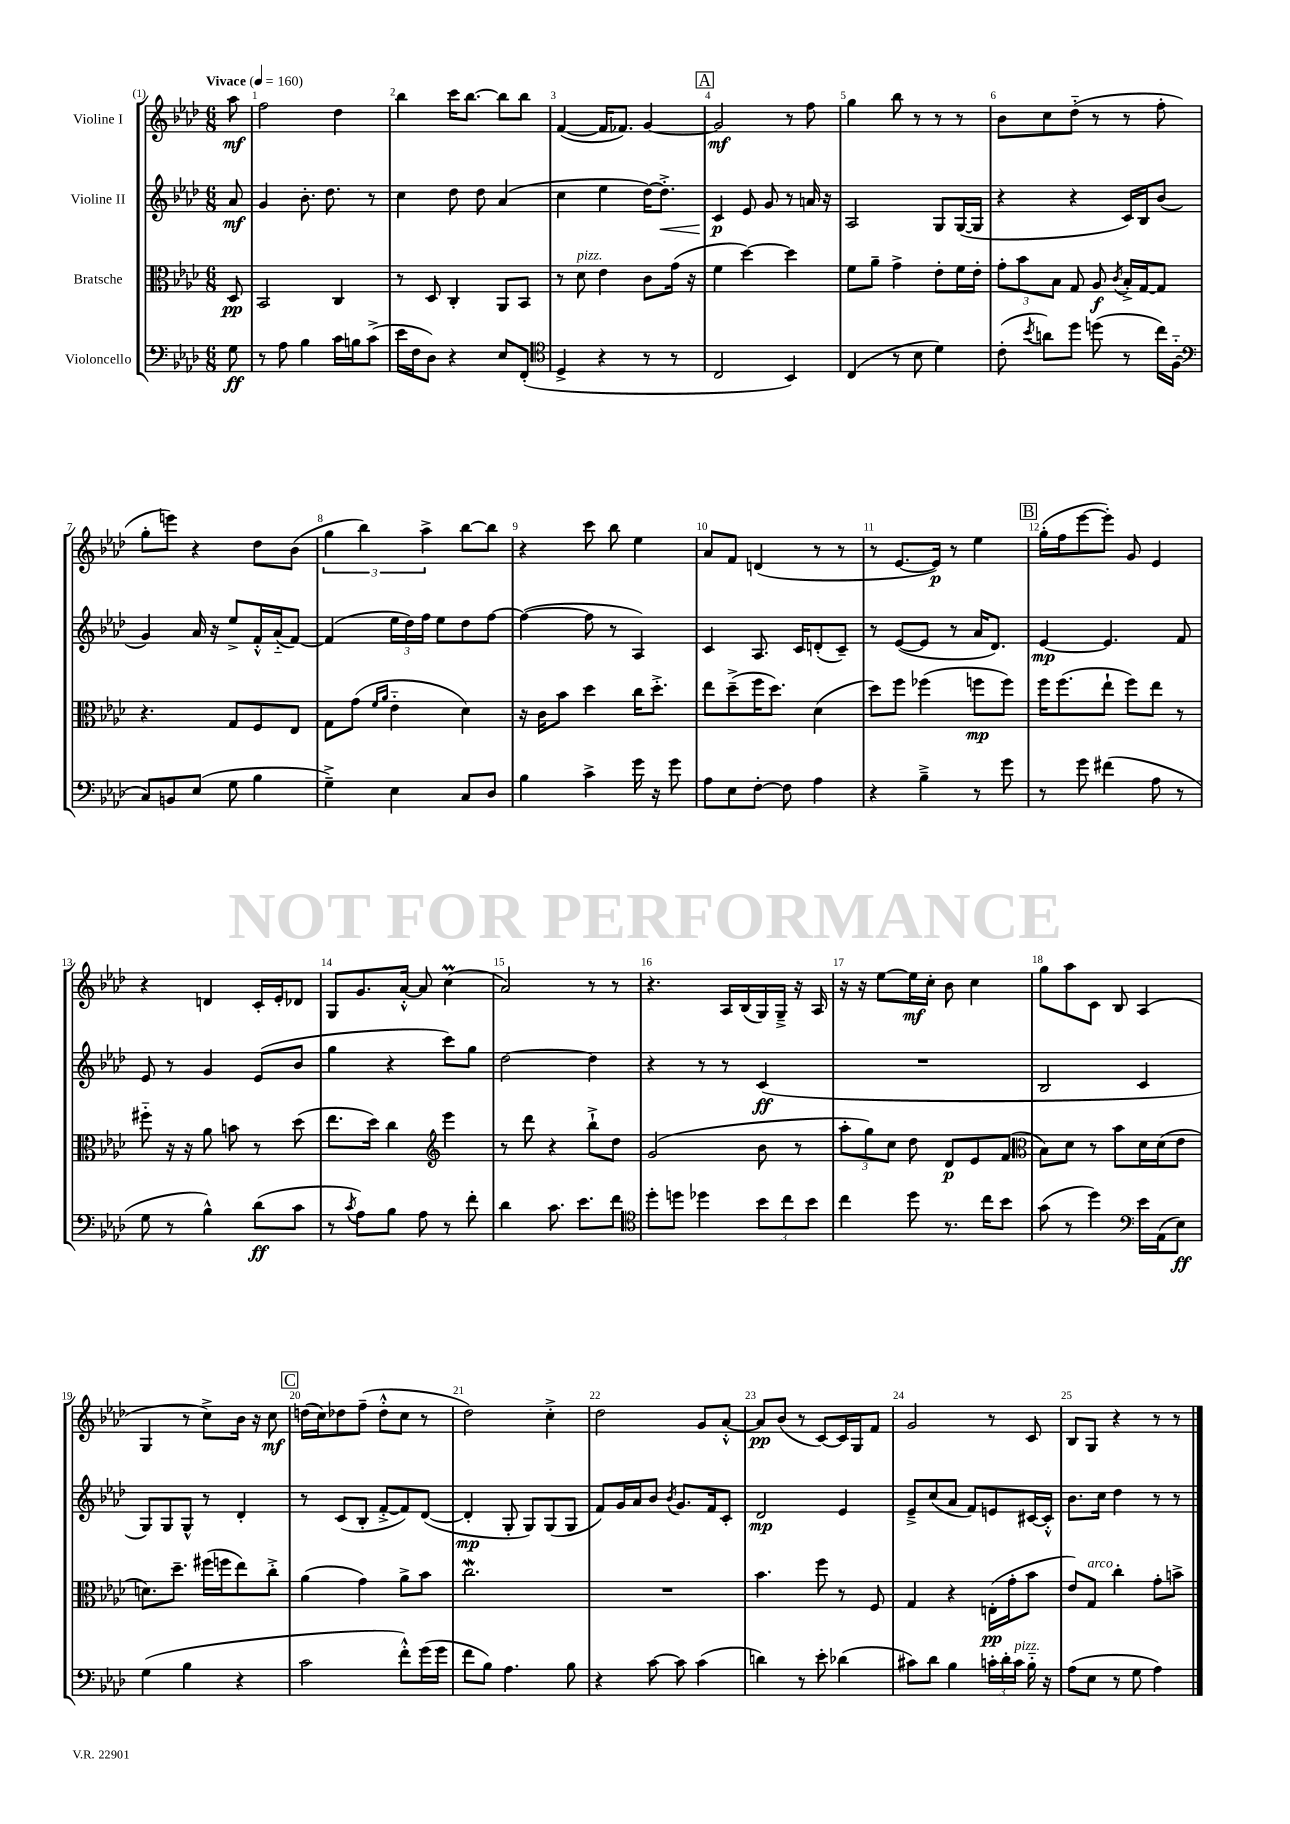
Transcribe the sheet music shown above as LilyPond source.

<<
\new StaffGroup <<
\new Staff = "s0" \with { instrumentName = "Violine I" } {
    \clef treble \key aes \major \numericTimeSignature \time 6/8 \partial 8 \tempo "Vivace" 4 = 160
    \autoBeamOff aes''8\mf |
    f''2 des''4 |
    bes''4 c'''16[ bes''8.]~ bes''8[ bes''8] |
    f'4~( f'16[ fes'8.]) g'4~ |
    \mark \markup { \box "A" } g'2\mf r8 f''8 |
    g''4 bes''8 r8 r8 r8 |
    bes'8[ c''8 des''8]-_( r8 r8 f''8-. |
    g''8[-. e'''8]) r4 des''8[ bes'8]( |
    \tuplet 3/2 { g''4 bes''4) aes''4-> } bes''8[~ bes''8] |
    r4 c'''8 bes''8 ees''4 |
    aes'8[ f'8] d'4( r8 r8 |
    r8 ees'8.[~ ees'16]\p) r8 ees''4 |
    \mark \markup { \box "B" } g''16[-.( f''16 ees'''8~ ees'''8]-.) g'8 ees'4 |
    r4 d'4 c'16[-. ees'16-. des'8] |
    g8[ g'8. aes'16]~-.-^ aes'8 c''4\prall( |
    aes'2) r8 r8 |
    r4. aes16[ bes16( g16) g16]---> r16 aes16 |
    r16 r16 ees''8[~ ees''16\mf c''16]-. bes'8 c''4 |
    g''8[ aes''8 c'8] bes8 aes4( |
    g4 r8 c''8[->) bes'16] r16 c''8\mf |
    \mark \markup { \box "C" } d''16[( c''16) des''8 f''8]--( des''8[-.-^ c''8] r8 |
    des''2) c''4-.-> |
    des''2 g'8[ aes'8]~-.-^ |
    aes'8[\pp bes'8]( r8 c'8[~) c'16 g16 f'8] |
    g'2 r8 c'8 |
    bes8[ g8] r4 r8 r8 \bar "|." |
}
\new Staff = "s1" \with { instrumentName = "Violine II" } {
    \clef treble \key aes \major \numericTimeSignature \time 6/8 \partial 8
    \autoBeamOff aes'8\mf |
    g'4 bes'8.-. des''8. r8 |
    c''4 des''8 des''8 aes'4( |
    c''4 ees''4 des''16[~) des''8.]-.->\< |
    \mark \markup { \box "A" } c'4\p\! ees'8 g'8 r8 a'16 r16 |
    aes2 g8[ g16~( g16] |
    r4 r4 c'16[) bes16 bes'8]( |
    g'4) aes'16 r16 ees''8[-> f'16-.-^ aes'16-_( f'8]~) |
    f'4( \tuplet 3/2 { ees''16[ des''16) f''16] } ees''8[ des''8 f''8]~ |
    f''4~( f''8 r8 aes4) |
    c'4 aes8. c'16[ d'8-.( c'8]--) |
    r8 ees'8[~( ees'8] r8 aes'16[ des'8.]) |
    \mark \markup { \box "B" } ees'4~\mp ees'4. f'8 |
    ees'8 r8 g'4 ees'8[( bes'8] |
    g''4 r4 c'''8[) g''8] |
    des''2~ des''4 |
    r4 r8 r8 c'4\ff( |
    R2. |
    bes2 c'4 |
    g8[) g8 g8]-^ r8 des'4-. |
    \mark \markup { \box "C" } r8 c'8[( bes8]-. f'8[~-.-> f'8) des'8]~( |
    des'4-.\mp g8-. g8[) g8( g8] |
    f'8[) g'16 aes'16 bes'8] \acciaccatura { bes'8 } g'8.[ f'16 c'8]-. |
    des'2\mp ees'4 |
    ees'8[---> c''8( aes'8] f'8[) e'8 cis'16~ cis'16]-.-^ |
    bes'8.[ c''16] des''4 r8 r8 \bar "|." |
}
\new Staff = "s2" \with { instrumentName = "Bratsche" } {
    \clef alto \key aes \major \numericTimeSignature \time 6/8 \partial 8
    \autoBeamOff des8\pp |
    bes,2 c4 |
    r8 des8 c4-. aes,8[ bes,8] |
    r8 des'8^\markup { \italic "pizz." } ees'4 c'8[ g'16]( r16 |
    \mark \markup { \box "A" } f'4 des''4~) des''4 |
    f'8[ aes'8]-- g'4-> ees'8[-. f'16 ees'16]-. |
    \tuplet 3/2 { g'8[-. bes'8 bes8] } g8 aes8\f \acciaccatura { c'8 } bes16[-.-> g16~ g8] |
    r4. g8[ f8 ees8] |
    g8[ g'8]( \grace { f'16[ aes'16] } ees'4-_ des'4) |
    r16 c'16[ bes'8] des''4 c''16[ des''8.]-.-> |
    ees''8[ des''8--->( f''16 des''8.]) des'4( |
    des''8[) f''8] fes''4( f''8[\mp f''8]) |
    \mark \markup { \box "B" } f''16[ f''8.( ees''8]-! f''8[) ees''8] r8 |
    fis''8-_ r16 r16 aes'8 b'8 r8 des''8( |
    ees''8.[ des''16]) c''4 \clef treble ees'''4 |
    r8 des'''8 r4 bes''8[-!-> des''8] |
    g'2( bes'8 r8 |
    \tuplet 3/2 { aes''8[-. g''8) c''8] } des''8 des'8[\p ees'8 f'8]( |
    \clef alto bes8[) des'8] r8 bes'8[ des'16 des'16( ees'8] |
    d'8.[) des''8.]-- fis''16[( f''16 ees''8) c''8]-.-> |
    \mark \markup { \box "C" } aes'4( g'4) aes'8[-> bes'8] |
    c''2.\mordent |
    R2. |
    bes'4. f''8 r8 f8 |
    g4 r4 e16[-.\pp( g'16-. bes'8] |
    ees'8[) g8]^\markup { \italic "arco" } c''4-. g'8[-. b'8]-> \bar "|." |
}
\new Staff = "s3" \with { instrumentName = "Violoncello" } {
    \clef bass \key aes \major \numericTimeSignature \time 6/8 \partial 8
    \autoBeamOff g8\ff |
    r8 aes8 bes4 c'16[ b16 c'8]->( |
    ees'16[ f16 des8]) r4 ees8[ f,8]-.( |
    \clef tenor des4-> r4 r8 r8 |
    \mark \markup { \box "A" } c2 bes,4) |
    c4( r8 bes8 des'4) |
    c'8-.( \acciaccatura { bes'8 } a'8[) des''8] d''8( r8 c''16[) f16]-_( |
    \clef bass c8[) b,8 ees8]( g8 bes4 |
    g4--->) ees4 c8[ des8] |
    bes4 c'4-> g'16 r16 g'8 |
    aes8[ ees8 f8]~-. f8 aes4 |
    r4 bes4---> r8 g'8 |
    \mark \markup { \box "B" } r8 g'8 fis'4( aes8 r8 |
    g8 r8 bes4-^) des'8[\ff( c'8] |
    r8 \acciaccatura { c'8 } aes8[) bes8] aes8 r8 f'8-. |
    des'4 c'8. ees'8.[ f'8] |
    \clef tenor des''8[-. d''8] des''4 \tuplet 3/2 { bes'8[ c''8 bes'8] } |
    c''4 des''8 r8. c''16[ bes'8] |
    g'8( r8 des''4) \clef bass ees'16[ aes,16( ees8]\ff) |
    g4( bes4 r4 |
    \mark \markup { \box "C" } c'2 f'8[-.-^) g'16( g'16] |
    f'8[ bes8]) aes4. bes8 |
    r4 c'8~ c'8 c'4( |
    d'4) r8 ees'8-. des'4( |
    cis'8[) des'8] bes4 \tuplet 3/2 { c'16[-. des'16-. c'16]^\markup { \italic "pizz." } } bes16-_ r16 |
    aes8[( ees8] r8 g8 aes4) \bar "|." |
}
>>
>>
\layout { \context { \Score \override BarNumber.break-visibility = ##(#f #t #t) barNumberVisibility = #all-bar-numbers-visible } }
